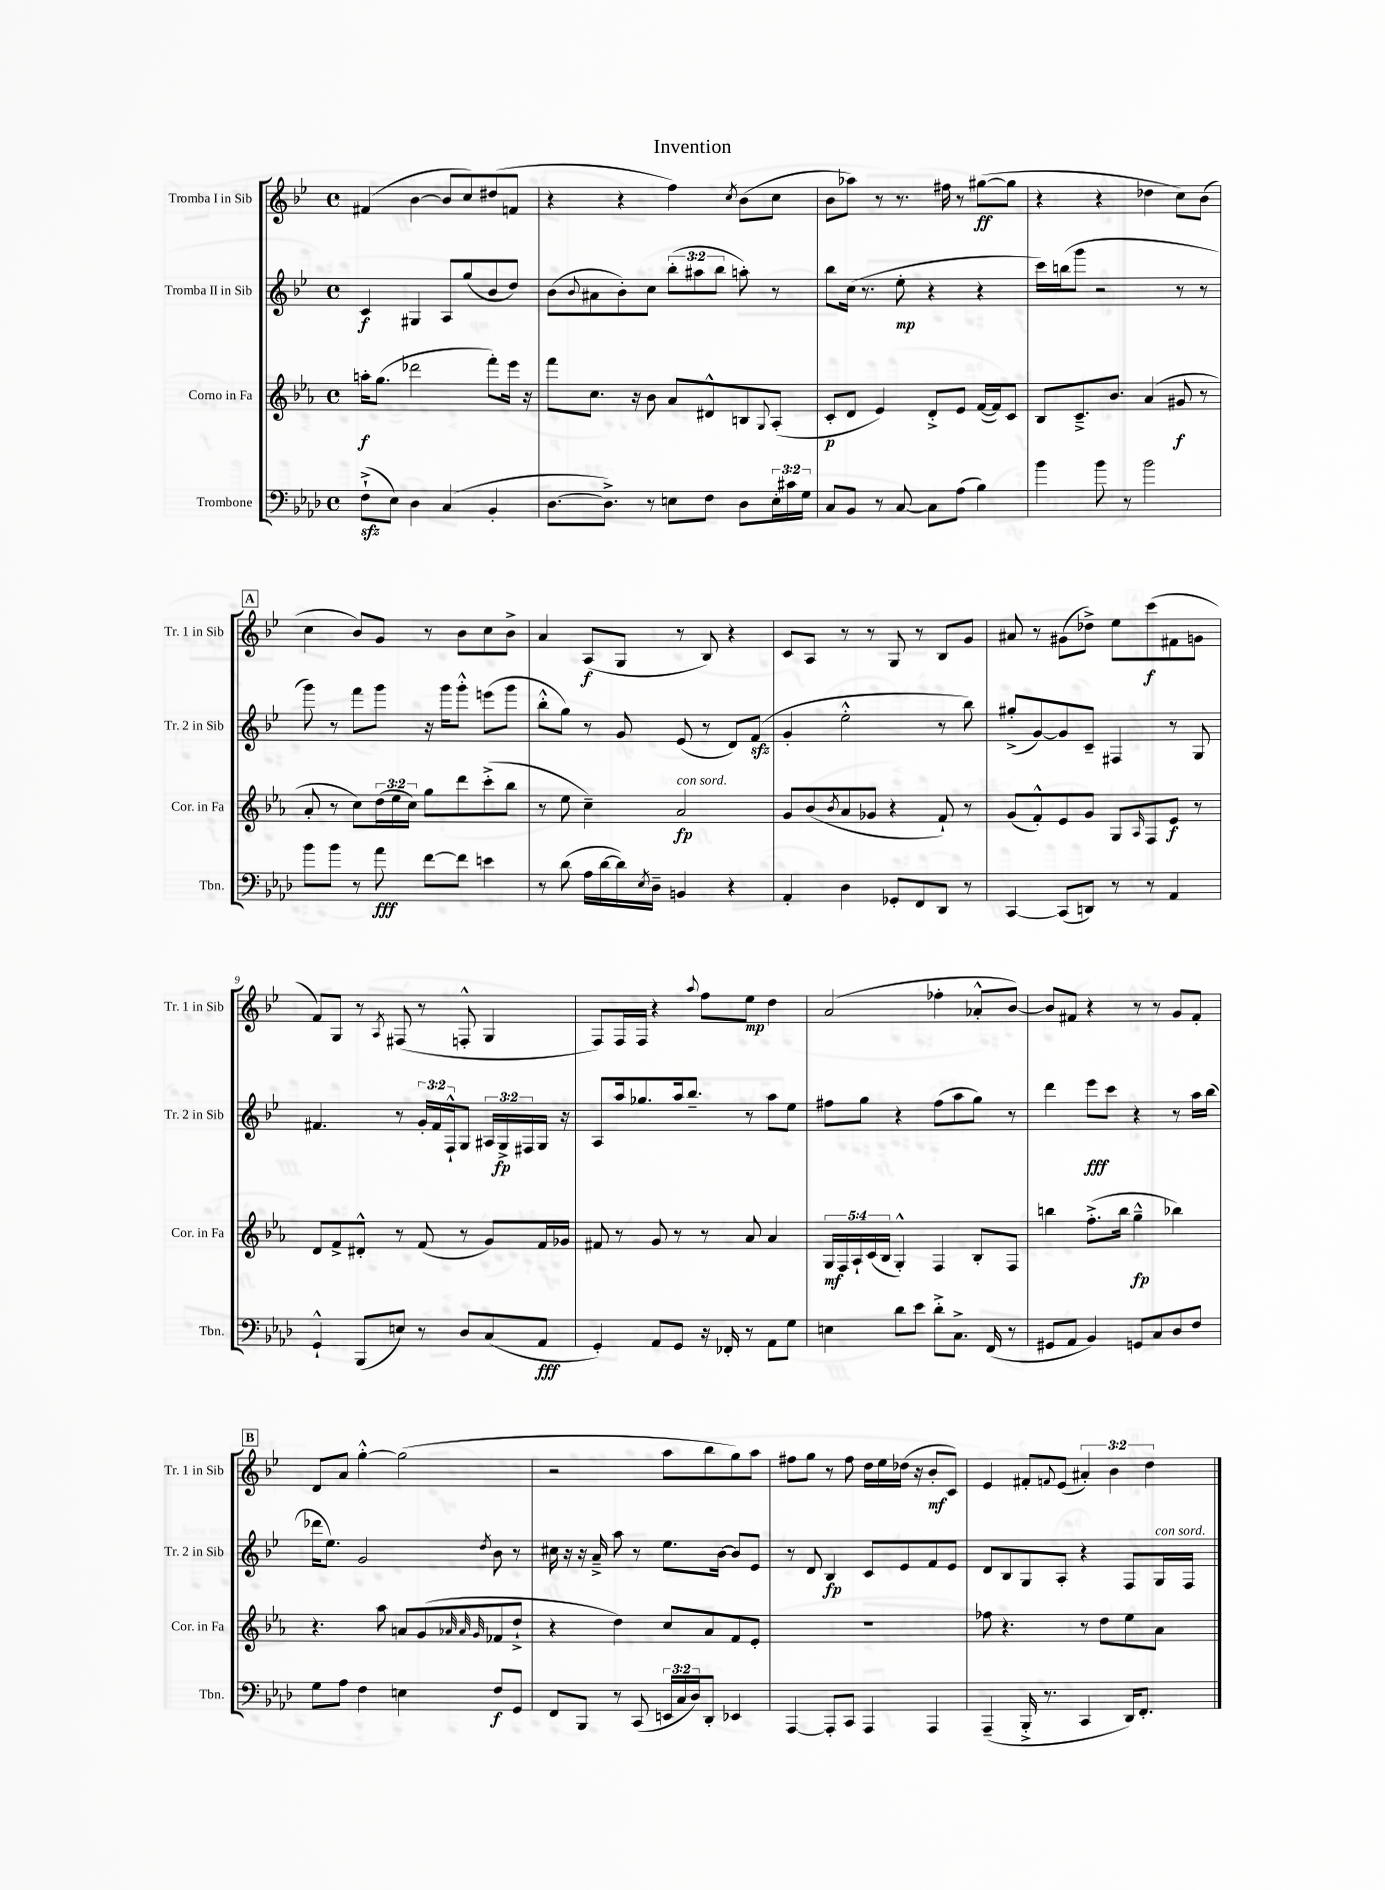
\header { title = "Invention" }
<<
\new StaffGroup <<
\new Staff = "s0" \with { instrumentName = "Tromba I in Sib" shortInstrumentName = "Tr. 1 in Sib" } {
    \clef treble \key bes \major \defaultTimeSignature \time 4/4 \override Staff.TupletNumber.text = #tuplet-number::calc-fraction-text
    fis'4( bes'4~ bes'8 c''8) dis''8( f'8 |
    r4 r4 f''4) \acciaccatura { c''8 } bes'8( c''8 |
    bes'8 aes''8) r8 r8. fis''16 r8 gis''8~\ff( gis''8 |
    r4 r4 des''4 c''8) bes'8( |
    \mark \markup { \box "A" } c''4 bes'8) g'8 r8 bes'8 c''8 bes'8-> |
    a'4 a8\f( g8 r8 bes8) r4 |
    c'8 a8 r8 r8 g8 r8 bes8 g'8 |
    ais'8 r8 gis'8( des''8->) ees''8 c'''8\f( fis'8 g'8 |
    f'8) g8 r8 \acciaccatura { a8 } fis8( r8 f8-.-^ g4 |
    f8) f16 f16 r4 \appoggiatura { a''8 } f''8 ees''8\mp d''4 |
    a'2( fes''4-. aes'8-.-^ bes'8~) |
    bes'8 fis'8 r4 r8 r8 g'8 fis'8-. |
    \mark \markup { \box "B" } d'8 a'8 g''4~-.-^ g''2( |
    r2 a''8 bes''8 g''8) a''8 |
    fis''8 g''8 r8 fis''8 d''16 ees''16 des''16( r16 bes'8-.\mf c'8) |
    ees'4 fis'8-. \appoggiatura { f'8 } ees'8( \tuplet 3/2 { ais'4-.) bes'4 d''4 } \bar "|." |
}
\new Staff = "s1" \with { instrumentName = "Tromba II in Sib" shortInstrumentName = "Tr. 2 in Sib" } {
    \clef treble \key bes \major \defaultTimeSignature \time 4/4 \override Staff.TupletNumber.text = #tuplet-number::calc-fraction-text
    c'4\f gis4 a8 g''8( bes'8 d''8) |
    bes'8( \appoggiatura { bes'8 } ais'8 bes'8-.) c''8 \tuplet 3/2 { bes''8-.( ais''8 bes''8 } a''8-.) r8 |
    bes''8 c''16( r8. ees''8-.\mp r4 r4 |
    c'''16) b''16( g'''8 r2 r8 r8 |
    \mark \markup { \box "A" } g'''8) r8 f'''8 g'''8 r16 g'''16 g'''8-.-^ e'''8( g'''8 |
    bes''8-.-^ g''8) r8 g'8 ees'8( r8 d'8) f'8\sfz( |
    g'4-. ees''2-.-^ r8 bes''8) |
    gis''8-.->( g'8~) g'8 c'8-- fis4 r8 g8 |
    fis'4. r8 \tuplet 3/2 { g'16-. fis'16 f16-!-^ } g8 \tuplet 3/2 { ais16 g16->\fp fis16 } g16 r16 |
    a8 a''16 ges''8. a''16 bes''8.-- r8 a''8 ees''8 |
    fis''8 g''8 r4 fis''8( a''8 g''8) r8 |
    d'''4 ees'''8\fff c'''8 r4 r8 a''16 bes''16( |
    \mark \markup { \box "B" } des'''16 ees''8.) g'2 \acciaccatura { d''8 } bes'8 r8 |
    cis''16 r16 r16 a'16---> a''8 r8 ees''8. bes'16~ bes'8 ees'8 |
    r8 d'8 bes4\fp c'8 ees'8 f'8 ees'8 |
    d'8 bes8 g8 a8-. r4 f8 g16^\markup { \italic "con sord." } f16 \bar "|." |
}
\new Staff = "s2" \with { instrumentName = "Corno in Fa" shortInstrumentName = "Cor. in Fa" } {
    \clef treble \key ees \major \defaultTimeSignature \time 4/4 \override Staff.TupletNumber.text = #tuplet-number::calc-fraction-text
    a''16-.\f g''8.( des'''2 f'''8-.) ees'''16 r16 |
    f'''8 c''8. r16 bes'8 aes'8 dis'8-^ b8 \appoggiatura { g8 } aes8-.( |
    c'8-.\p d'8 ees'4) d'8-.-> ees'8 f'16~( f'16) c'8 |
    bes8 c'8.---> bes'8. aes'4( gis'8\f r8 |
    \mark \markup { \box "A" } aes'8-. r8 c''8) \tuplet 3/2 { d''16( ees''16 c''16) } g''8 d'''8 c'''8-.->( bes''8 |
    r8 ees''8 c''4--) aes'2\fp^\markup { \italic "con sord." } |
    g'8 bes'8( \acciaccatura { bes'8 } aes'8 ges'8 r4 f'8-!) r8 |
    g'8( f'8-.-^) ees'8 g'8 g8 \grace { aes16 } f8 ees'8\f r8 |
    d'8 f'8-> dis'8-.-^ r8 f'8( r8 g'8) f'16 ges'16 |
    fis'8 r8 g'8 r8 r8 aes'8 aes'4 |
    \tuplet 5/4 { g16\mf f16 aes16-! c'16( bes16 } g4-.-^) f4 bes8-. f8 |
    b''4 f''8.-.->( b''16 g''4---^\fp bes''4) |
    \mark \markup { \box "B" } r4. aes''8 a'8 g'8( \grace { aes'32 aes'32 g'32 } fes'8 d''8-!-> |
    r4 d''4) c''8 aes'8 f'8 ees'8-. |
    R1 |
    fes''8 r4. r8 d''8 ees''8 aes'8 \bar "|." |
}
\new Staff = "s3" \with { instrumentName = "Trombone" shortInstrumentName = "Tbn." } {
    \clef bass \key aes \major \defaultTimeSignature \time 4/4 \override Staff.TupletNumber.text = #tuplet-number::calc-fraction-text
    f8-!->\sfz( ees8) des4 c4( bes,4-. |
    des8.~ des8.->) r8 e8 f8 des8 \tuplet 3/2 { e16-. cis'16 g16 } |
    c8 bes,8 r8 c8~ c8 aes8( bes4) |
    bes'4 bes'8 r8 bes'2 |
    \mark \markup { \box "A" } bes'8 bes'8 r8 aes'8\fff f'8~ f'8 e'4 |
    r8 des'8( aes16 des'16~ des'16) \acciaccatura { ees8 } des16-- b,4 r4 |
    aes,4-. des4 ges,8-. f,8 des,8 r8 |
    c,4~ c,8( d,8) r8 r8 aes,4 |
    g,4-!-^ bes,,8( e8) r8 des8 c8( aes,8\fff |
    g,4-.) aes,8 g,8 r16 fes,16-. r8 aes,8 g8 |
    e4 des'8 ees'8 des'8-.-> c8.-> f,16( r8 |
    gis,8 aes,8 bes,4) g,8 c8 des8 f8 |
    \mark \markup { \box "B" } g8 aes8 f4 e4 f8\f g,8 |
    f,8 bes,,8 r8 c,8( \tuplet 3/2 { e,16 c16 des16) } des,8-. ees,4 |
    aes,,4~ aes,,8-. c,8 aes,,4 aes,,4 |
    aes,,4--( bes,,16-.-> r8. c,4 des,16) f,8.-. \bar "|." |
}
>>
>>
